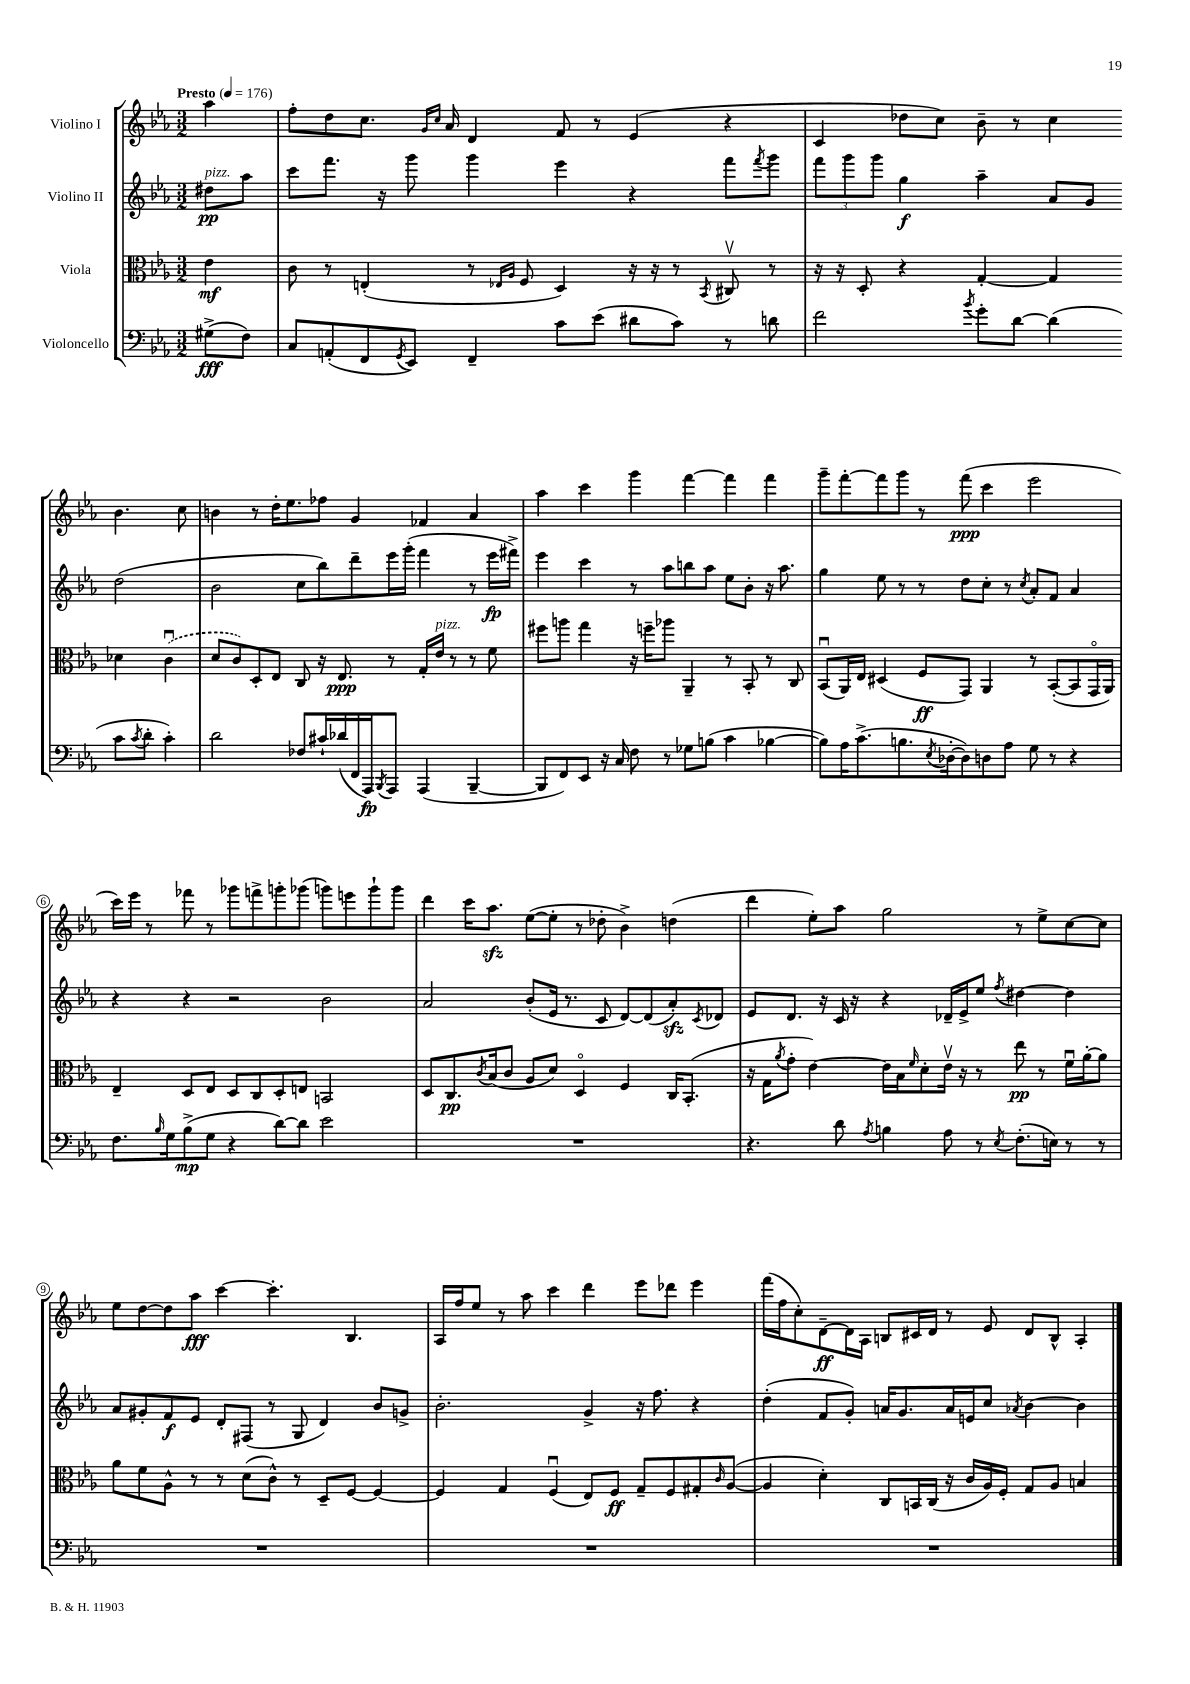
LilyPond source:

<<
\new StaffGroup <<
\new Staff = "s0" \with { instrumentName = "Violino I" } {
    \clef treble \key ees \major \numericTimeSignature \time 3/2 \partial 4 \tempo "Presto" 4 = 176
    aes''4 |
    f''8-. d''8 c''8. \grace { g'16 c''16 } aes'16 d'4 f'8 r8 ees'4( r4 |
    c'4 des''8 c''8) bes'8-- r8 c''4 bes'4. c''8 |
    b'4 r8 d''16-. ees''8. fes''8 g'4 fes'4 aes'4 |
    aes''4 c'''4 g'''4 f'''4~ f'''4 f'''4 |
    g'''8-- f'''8~-. f'''8 g'''8 r8 f'''8\ppp( c'''4 ees'''2 |
    c'''16) ees'''16 r8 fes'''8 r8 ges'''8 f'''8-> g'''8-. ges'''8( g'''8) e'''8 g'''8-! g'''8 |
    d'''4 c'''16 aes''8.\sfz ees''8~( ees''8-. r8 des''8-. bes'4->) d''4( |
    d'''4 ees''8-.) aes''8 g''2 r8 ees''8-> c''8~ c''8 |
    ees''8 d''8~ d''8 aes''8\fff c'''4~ c'''4.-. bes4. |
    aes16 f''16 ees''8 r8 aes''8 c'''4 d'''4 ees'''8 des'''8 ees'''4 |
    f'''16( f''16 c''8-.) d'8~--\ff d'16 aes16 b8 cis'16 d'16 r8 ees'8 d'8 b8-^ aes4-. \bar "|." |
}
\new Staff = "s1" \with { instrumentName = "Violino II" } {
    \clef treble \key ees \major \numericTimeSignature \time 3/2 \partial 4
    dis''8\pp^\markup { \italic "pizz." } aes''8 |
    c'''8 f'''8. r16 g'''8 g'''4 ees'''4 r4 f'''8 \acciaccatura { f'''8 } g'''8 |
    \tuplet 3/2 { f'''8 g'''8 g'''8 } g''4\f aes''4-- aes'8 g'8 d''2( |
    bes'2 c''8 bes''8) d'''8-- ees'''16 g'''16-.( f'''4 r8 ees'''16\fp fis'''16->) |
    ees'''4 c'''4 r8 aes''8 b''8 aes''8 ees''8 bes'8-. r16 aes''8. |
    g''4 ees''8 r8 r8 d''8 c''8-. r8 \acciaccatura { c''8 } aes'8-. f'8 aes'4 |
    r4 r4 r2 bes'2 |
    aes'2 bes'8-.( ees'16 r8. c'8 d'8~) d'8( aes'8-.\sfz) \acciaccatura { c'8 } des'8 |
    ees'8 d'8. r16 c'16 r16 r4 des'16-- ees'16-> ees''8 \acciaccatura { f''8 } dis''4~ dis''4 |
    aes'8 gis'8-. f'8\f ees'8 d'8-. fis8( r8 g8 d'4) bes'8 g'8-> |
    bes'2.-. g'4-> r16 f''8. r4 |
    d''4-.( f'8 g'8-.) a'16 g'8. a'16 e'16 c''8 \acciaccatura { aes'8 } bes'4~ bes'4 \bar "|." |
}
\new Staff = "s2" \with { instrumentName = "Viola" } {
    \clef alto \key ees \major \numericTimeSignature \time 3/2 \partial 4
    ees'4\mf |
    c'8 r8 e4-.( r8 \grace { ees16 aes16 } f8 d4) r16 r16 r8 \acciaccatura { bes,8 } cis8\upbow r8 |
    r16 r16 d8-. r4 g4~-. g4 des'4 \once \slurDashed c'4\downbow( |
    d'8 c'8) d8-. ees8 c8 r16 ees8.\ppp r8 g16-. ees'16^\markup { \italic "pizz." } r8 r8 f'8 |
    fis''8 a''8 g''4 r16 f''16-- aes''8 aes,4-- r8 bes,8-. r8 c8 |
    bes,8\downbow( aes,16) ees16 dis4( f8\ff g,8) aes,4 r8 bes,8~-.( bes,8 g,16\flageolet aes,16) |
    ees4-- d8 ees8 d8 c8 d8-. e8 b,2 |
    d8 c8.\pp \acciaccatura { c'8 } bes16( c'8 aes8 d'8) d4\flageolet f4 c16 bes,8.-.( |
    r16 g16 \acciaccatura { aes'8 } g'8-. ees'4~) ees'16 bes16 \grace { f'16 } d'8-. ees'16\upbow r16 r8 ees''8\pp r8 f'16\downbow aes'16~-. aes'8 |
    aes'8 f'8 aes8-^ r8 r8 d'8( c'8-^) r8 d8-- f8~ f4~ |
    f4 g4 f4\downbow( ees8) f8\ff g8-- f8 gis8-. \grace { c'16 } aes8~( |
    aes4 d'4-.) c8 b,16 c16( r16 c'16 aes16) f16-. g8 aes8 b4 \bar "|." |
}
\new Staff = "s3" \with { instrumentName = "Violoncello" } {
    \clef bass \key ees \major \numericTimeSignature \time 3/2 \partial 4
    gis8->\fff( f8) |
    c8 a,8-.( f,8 \acciaccatura { g,8 } ees,8) f,4-- c'8 ees'8( dis'8 c'8) r8 d'8 |
    f'2 \acciaccatura { bes'8 } g'8-. d'8~ d'4( c'8 \acciaccatura { c'8 } d'8-. c'4-.) |
    d'2 fes8 cis'16-! des'16( f,16 aes,,16\fp) \acciaccatura { bes,,8 } aes,,8 aes,,4( bes,,4~-- |
    bes,,8 f,8) ees,8 r16 c16 f8 r8 ges8 b8( c'4 bes4~ |
    bes8) aes16 c'8.->( b8. \acciaccatura { ees8 } des16~-. des8) d8 aes8 g8 r8 r4 |
    f8. \grace { bes16 } g16 bes8->\mp( g8 r4 d'8~) d'8 ees'2 |
    R1. |
    r4. d'8 \acciaccatura { aes8 } b4 aes8 r8 \acciaccatura { ees8 } f8.-.( e16) r8 r8 |
    R1. |
    R1. |
    R1. \bar "|." |
}
>>
>>
\layout { \context { \Score \override BarNumber.stencil = #(make-stencil-circler 0.1 0.3 ly:text-interface::print) } }
